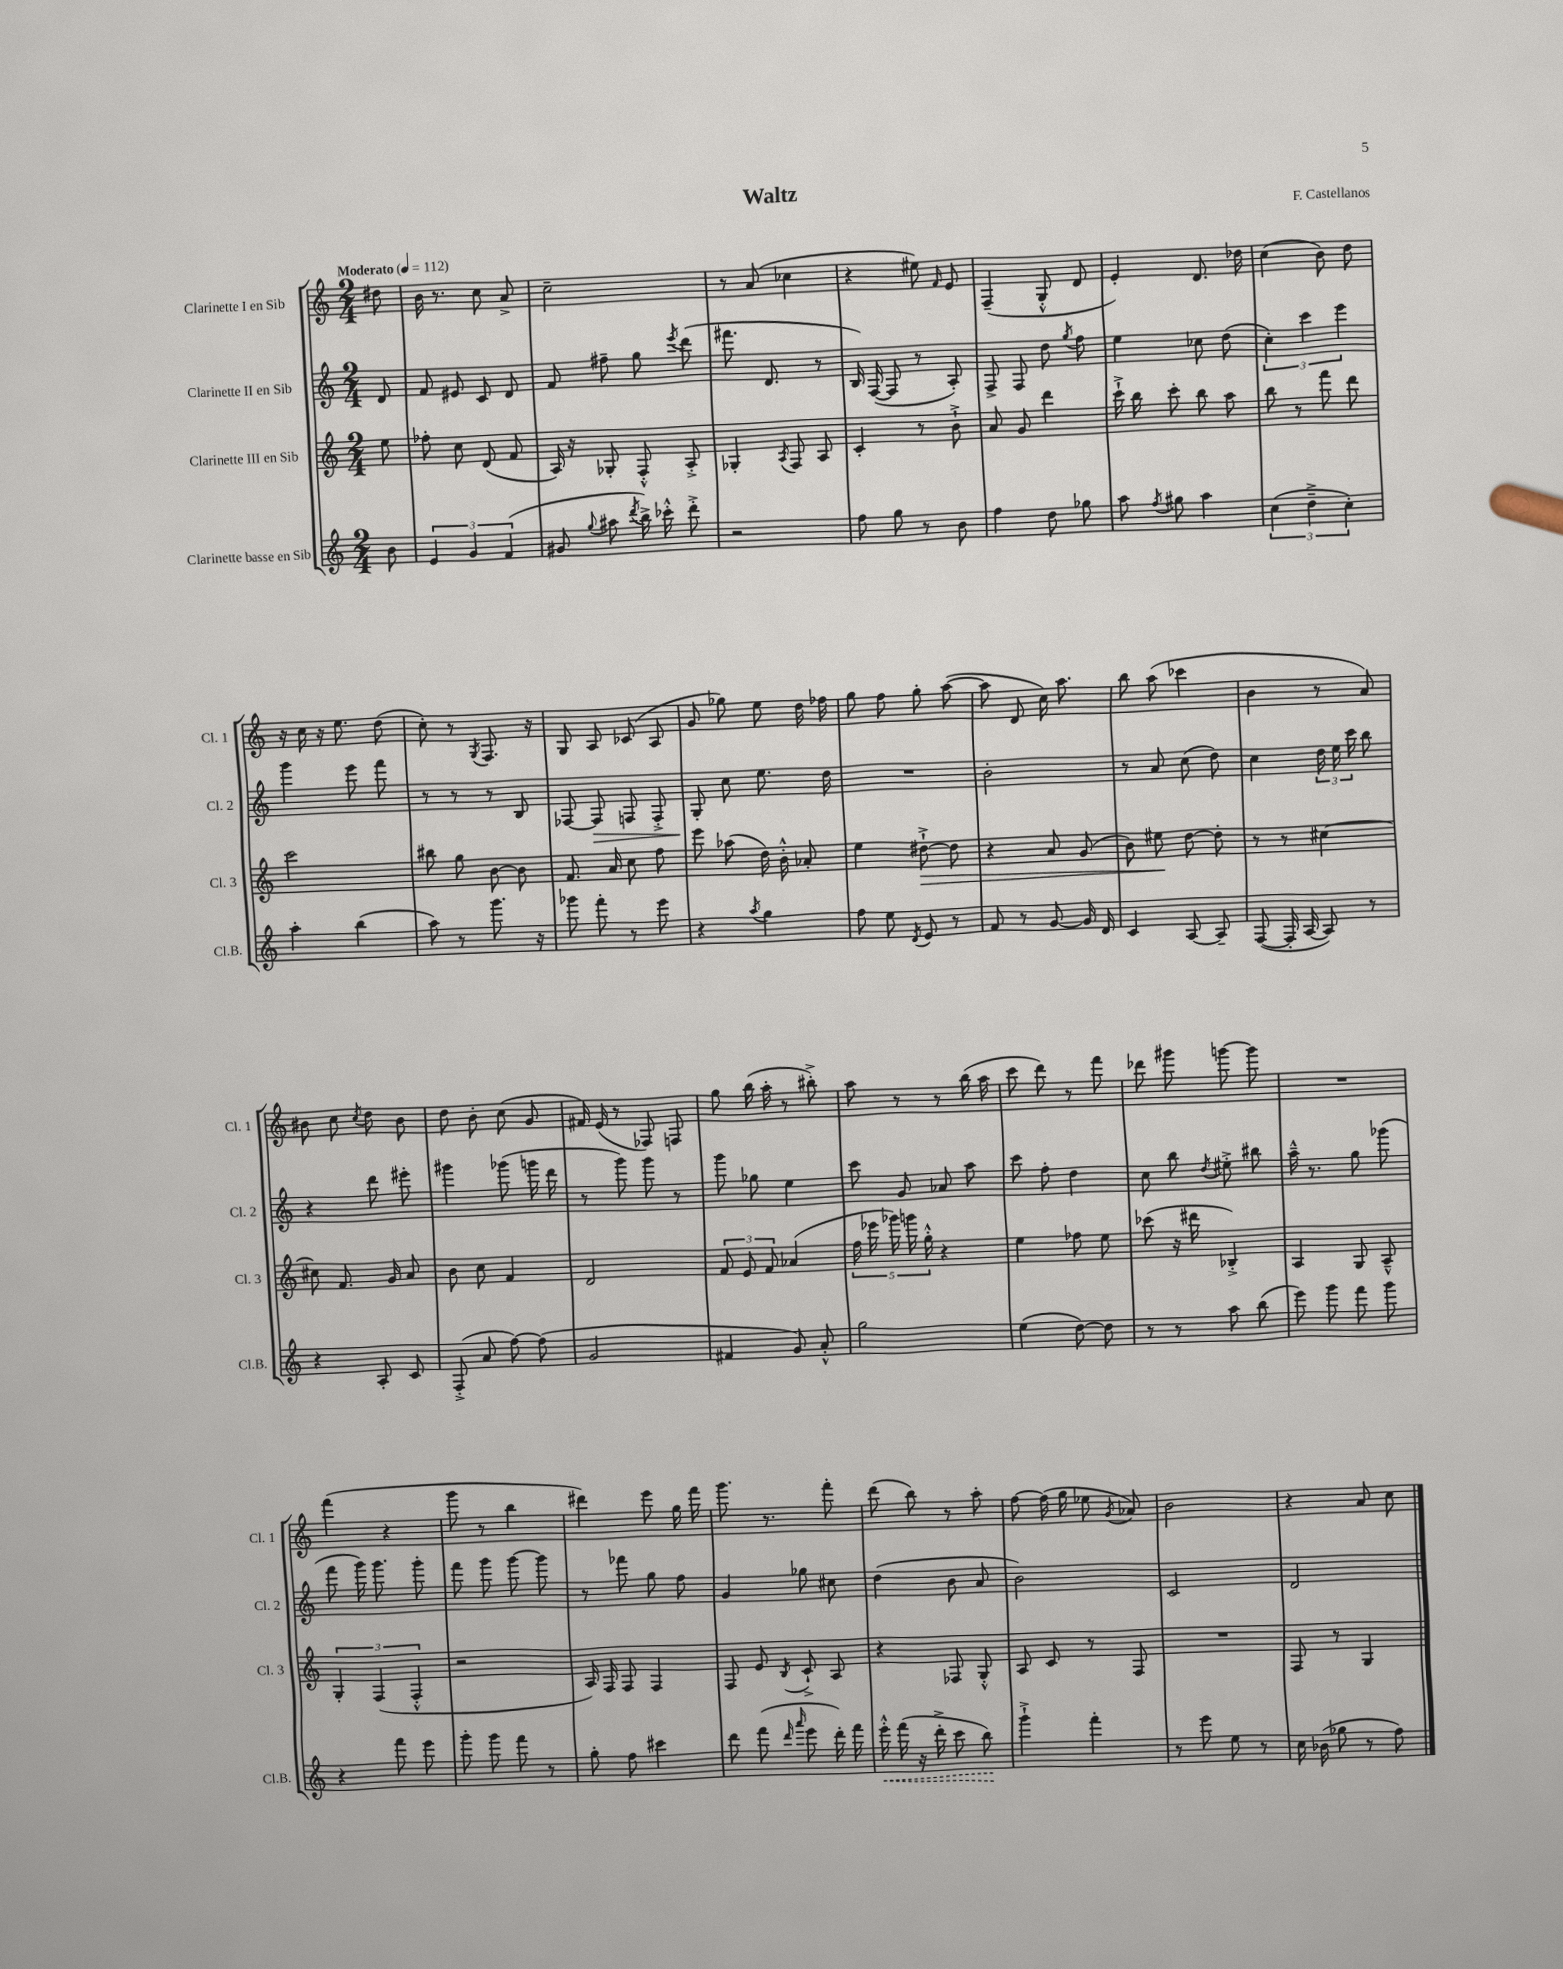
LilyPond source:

\header { title = "Waltz" composer = "F. Castellanos" }
<<
\new StaffGroup <<
\new Staff = "s0" \with { instrumentName = "Clarinette I en Sib" shortInstrumentName = "Cl. 1" } {
    \clef treble \key c \major \numericTimeSignature \time 2/4 \partial 8 \tempo "Moderato" 4 = 112
    \autoBeamOff dis''8 |
    b'16 r8. c''8 a'8-> |
    c''2-- |
    r8 a'8( ces''4 |
    r4 eis''8) \grace { f'16 } e'8 |
    f4--( g8-.-^ d'8 |
    e'4-.) d'8. des''16 |
    c''4( b'8) d''8 |
    r16 c''16 r16 e''8. d''8( |
    c''8-.) r8 \acciaccatura { g8 } f8. r16 |
    g8 a8 ces'8( a8 |
    g'8 ges''8) e''8 d''16 fes''16 |
    g''8 f''8 g''8-. a''8~( |
    a''8 d'8 c''16) a''8. |
    b''8 a''8( ces'''4 |
    b'4 r8 a'8) |
    bis'8 c''8 \acciaccatura { c''8 } d''8 bis'8 |
    d''8 b'8-. c''8( g'8 |
    fis'16) e'16( r8 fes8) f8 |
    g''8 b''16( a''16-. r8 bis''8-.->) |
    a''8 r8 r8 b''16( a''16 |
    c'''8 d'''8) r8 f'''8 |
    des'''8 gis'''8 g'''8~ g'''8 |
    R2 |
    f'''4( r4 |
    g'''8 r8 b''4 |
    dis'''4) e'''8 g''16 f'''16 |
    g'''8. r8. f'''8-. |
    d'''8( b''8) r8 a''8-. |
    f''8~ f''16( g''16 ees''8 \acciaccatura { g'8 } aes'8) |
    b'2 |
    r4 a'8 c''8 \bar "|." |
}
\new Staff = "s1" \with { instrumentName = "Clarinette II en Sib" shortInstrumentName = "Cl. 2" } {
    \clef treble \key c \major \numericTimeSignature \time 2/4 \partial 8
    \autoBeamOff d'8 |
    f'8 eis'8 c'8 d'8 |
    f'8 fis''8-- g''8 \acciaccatura { e'''8 } d'''8( |
    fis'''8. d'8. r8 |
    b16) f16~( f8 r8 a8-.) |
    f8-> f8 d''8 \acciaccatura { g''8 } f''8 |
    e''4 ces''8 d''8( |
    \tuplet 3/2 { c''4-.) c'''4 e'''4 } |
    g'''4 e'''8 f'''8 |
    r8 r8 r8 b8 |
    fes8~ fes8\> f8 f8-.-> |
    g8-.\! c''8 e''8. d''16 |
    R2 |
    b'2-. |
    r8 a'8 c''8( d''8) |
    c''4 \tuplet 3/2 { d''16 e''16 c'''16 } b''8 |
    r4 d'''8 eis'''8-. |
    gis'''4 ges'''8( g'''16 d'''16 |
    r8 g'''8) g'''8 r8 |
    g'''8 ges''8 e''4 |
    c'''8 g'8 aes'8 a''8 |
    c'''8 f''8-. d''4 |
    c''8 b''8 \acciaccatura { d''8 } eis''8-.-> bis''8 |
    a''16---^ r8. g''8 ges'''8( |
    f'''8 g'''16) g'''8. g'''8-. |
    f'''8 g'''8 g'''8~ g'''8 |
    r8 fes'''8 g''8 f''8 |
    g'4 ges''8 cis''8 |
    d''4( b'8 a'8 |
    b'2) |
    c'2 |
    d'2 \bar "|." |
}
\new Staff = "s2" \with { instrumentName = "Clarinette III en Sib" shortInstrumentName = "Cl. 3" } {
    \clef treble \key c \major \numericTimeSignature \time 2/4 \partial 8
    \autoBeamOff e''8 |
    fes''8-. c''8 d'8( f'8 |
    a16) r16 ges8-. f8-.-^ a8-.-> |
    ges4-. \acciaccatura { a8 } f8 a8 |
    c'4-. r8 b'8-!-> |
    a'8 g'8 d'''4 |
    c'''16-!-> b''16 c'''8-. b''8 a''8 |
    b''8 r8 f'''8 d'''8 |
    c'''2 |
    bis''8 g''8 b'8~ b'8 |
    f'8. a'16 c''8 f''8 |
    e'''8 aes''8( d''16) b'16-.-^ aes'8-. |
    e''4 dis''8~-!->\> dis''8 |
    r4 a'8 g'8( |
    b'8) eis''8\! d''8~ d''8-. |
    r8 r8 cis''4~ |
    cis''8 f'8. g'16 a'8 |
    b'8 c''8 f'4 |
    d'2 |
    \tuplet 3/2 { f'8 e'8 f'8 } aes'4( |
    \tuplet 5/4 { f''16 ees'''16 ges'''16) g'''16 g''16-.-^ } r4 |
    e''4 fes''8 e''8 |
    ces'''8( r16 dis'''16 bes4-.->) |
    a4 g8 a8---^ |
    \tuplet 3/2 { g4-. f4( f4-.-^ } |
    r2 |
    a16) f16 f8 f4 |
    f8 e'8 \acciaccatura { b8 } c'8-!-> a8 |
    r4 fes8 g8-.-^ |
    a8 c'8 r8 f8 |
    R2 |
    f8 r8 g4 \bar "|." |
}
\new Staff = "s3" \with { instrumentName = "Clarinette basse en Sib" shortInstrumentName = "Cl.B." } {
    \clef treble \key c \major \numericTimeSignature \time 2/4 \partial 8
    \autoBeamOff b'8 |
    \tuplet 3/2 { e'4 g'4 f'4( } |
    gis'8 \appoggiatura { g''8 } ais''8 \acciaccatura { d'''8 } b''16->) ces'''16-.-^ d'''8-.-> |
    r2 |
    f''8 g''8 r8 b'8 |
    f''4 d''8 ges''8 |
    a''8 \acciaccatura { f''8 } gis''8 a''4 |
    \tuplet 3/2 { c''4( d''4---> c''4-.) } |
    a''4-. b''4( |
    a''8) r8 g'''8. r16 |
    ges'''8 f'''8-. r8 e'''8 |
    r4 \acciaccatura { a''8 } g''4 |
    f''8 e''8 \acciaccatura { d'8 } e'8 r8 |
    f'8 r8 g'8~ g'16 d'16 |
    c'4 a8~ a8-- |
    f8~( f16-. a16~ a8) r8 |
    r4 a8-. c'8 |
    f8-.->( a'8 f''8~) f''8( |
    g'2 |
    fis'4 g'8) a'8-.-^ |
    g''2 |
    e''4( d''8~) d''8 |
    r8 r8 a''8 b''8( |
    e'''8) g'''8 f'''8 g'''8 |
    r4 f'''8 e'''8 |
    g'''8-. g'''8 f'''8 r8 |
    g''8-. f''8 cis'''4 |
    d'''8 f'''8( \grace { d'''16 a'''16 } e'''8 d'''16-.) f'''16 |
    \once \override Hairpin.style = #'dashed-line e'''16-.-^\< f'''16( r16 d'''16-.-> c'''8 b''8\!) |
    g'''4-!-> f'''4-. |
    r8 e'''8 e''8 r8 |
    c''16 bes'16( ges''8 r8 f''8) \bar "|." |
}
>>
>>
\layout { \context { \Score \remove "Bar_number_engraver" } }
